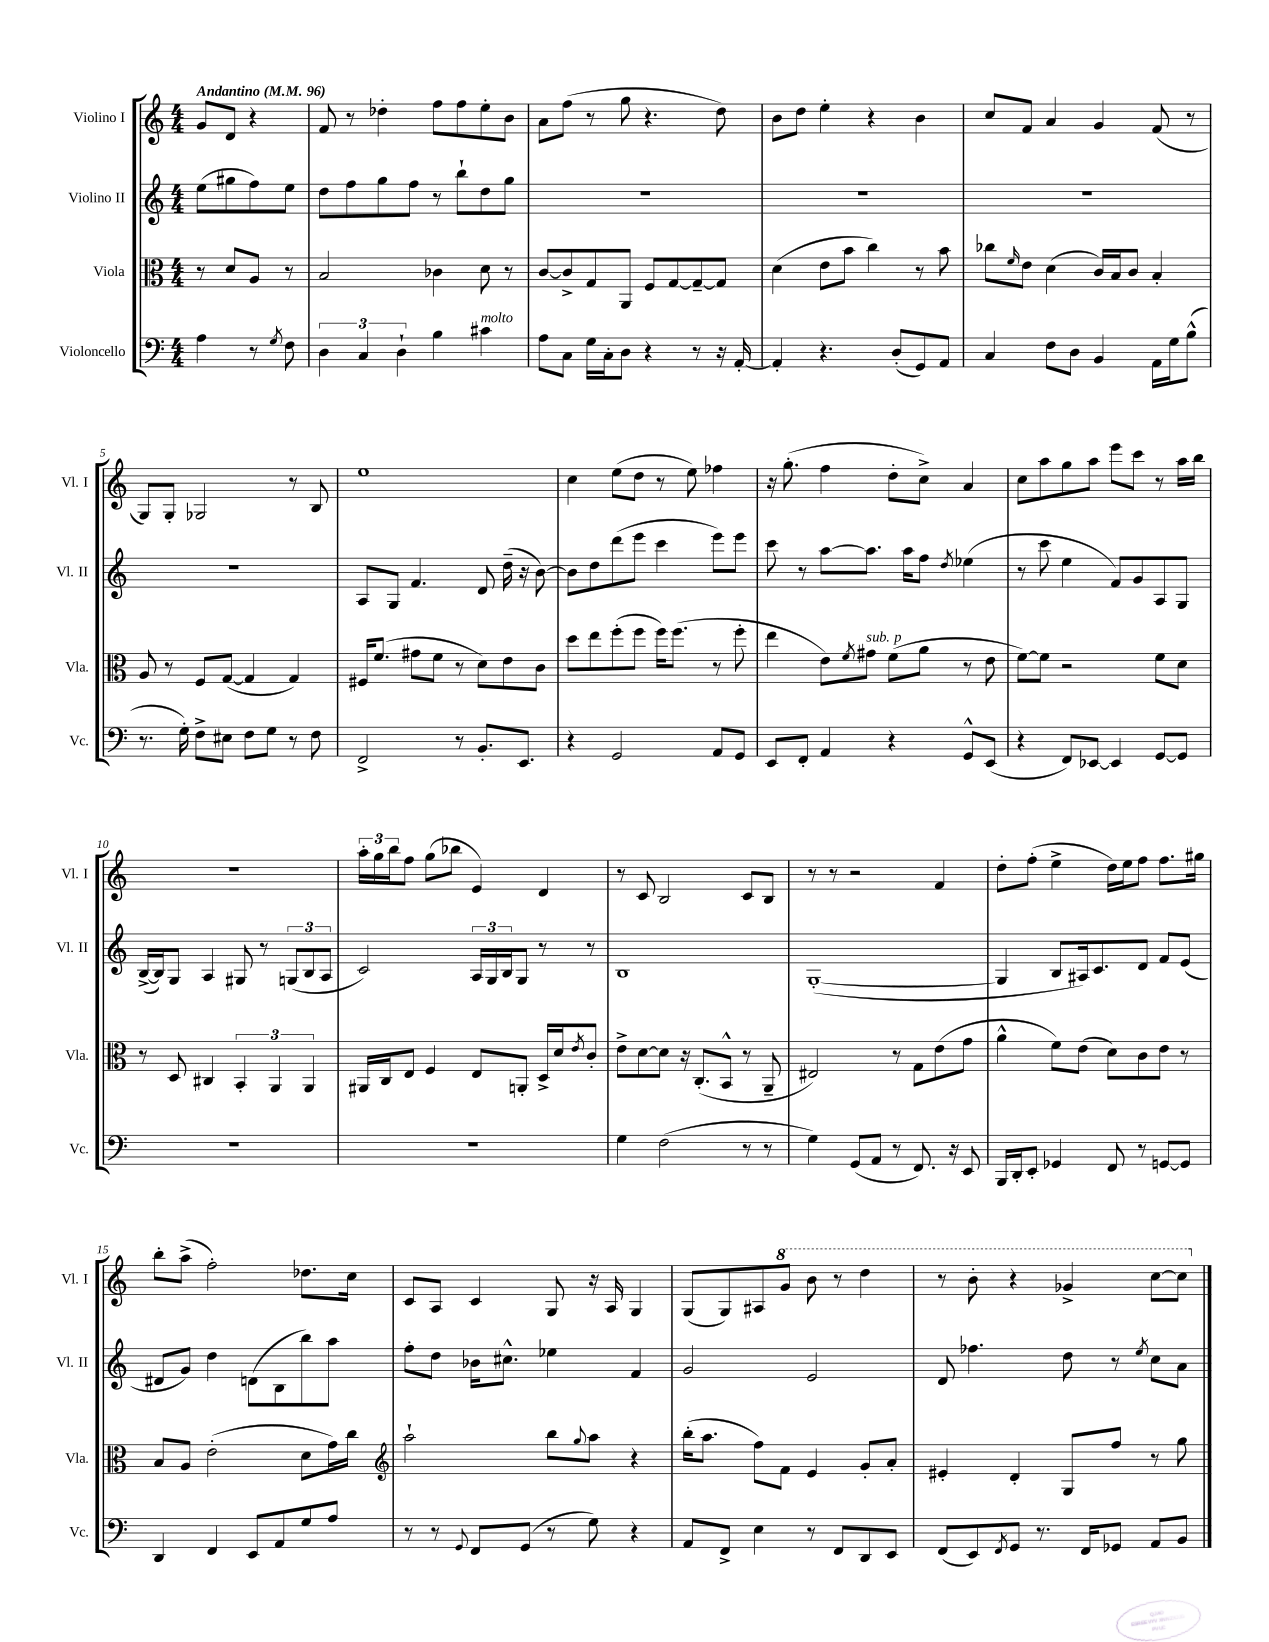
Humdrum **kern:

**kern	**kern	**kern	**kern
*staff4	*staff3	*staff2	*staff1
*clefF4	*clefC3	*clefG2	*clefG2
*k[]	*k[]	*k[]	*k[]
*M4/4	*M4/4	*M4/4	*M4/4
*MM96	*MM96	*MM96	*MM96
4A\	8r	(8ee\L	8g/L
.	8d/L	8gg#\	8d/J
8r	8A/J	8ff\)	4r
8qG/	.	.	.
8F\	8r	8ee\J	.
=	=	=	=
6D\	2B/	8dd\L	8f/
.	.	8ff\	8r
6C/	.	.	.
.	.	8gg\	4dd-'\
6D`\	.	.	.
.	.	8ff\J	.
4B\	4c-\	8r	8ff\L
.	.	8bb`\L	8ff\
4c#\	8d\	8dd\	8ee'\
.	8r	8gg\J	8b\J
=	=	=	=
8A\L	[8c/L	1r	8a\L
8C\J	8c^/]	.	(8ff\J
16G\LL	8G/	.	8r
16C'\J	.	.	.
8D\J	8AA/J	.	8gg\
4r	8F/L	.	4.r
.	[8G/	.	.
8r	8G~/_	.	.
16r	8G/]J	.	8dd\)
[16AA'/	.	.	.
=	=	=	=
4AA'/]	(4d\	1r	8b\L
.	.	.	8dd\J
4.r	8e\L	.	4ee'\
.	8b\J	.	.
.	4cc\)	.	4r
(8D'/L	.	.	.
8GG/)	8r	.	4b\
8AA/J	8b\	.	.
=	=	=	=
4C/	8cc-\L	1r	8cc/L
.	16qqf/	.	.
.	8e\J	.	8f/J
8F\L	(4d\	.	4a/
8D\J	.	.	.
4BB/	16c/LL)	.	4g/
.	16B/J	.	.
.	8c/J	.	.
16AA\LL	4B'/	.	(8f/
16G\J	.	.	.
(8B^^\J	.	.	8r
=	=	=	=
8.r	8A/	1r	8G/L)
.	8r	.	8G'/J
16G'\)	.	.	.
8F^\L	8F/L	.	2G-/
8E#\J	([8G/J	.	.
8F\L	4G/]	.	.
8G\J	.	.	.
8r	4G/)	.	8r
8F\	.	.	8B/
=	=	=	=
2FF^/	16F#/LK	8A/L	1ee
.	(8.f/J	.	.
.	.	8G/J	.
.	8g#\L	4.f/	.
.	8f\J	.	.
8r	8r	.	.
8.BB'/L	8d\L)	8d/	.
.	8e\	(16dd~\	.
8.EE/J	.	16r	.
.	8c\J	[8b\)	.
=	=	=	=
4r	8dd\L	8b\]L	4cc\
.	8ee\	8dd\	.
2GG/	(8ff'\	(8ddd\	(8ee\L
.	8ff\J	8eee\J	8dd\J
.	16ff\LK)	4ccc\	8r
.	(8.ff\J	.	.
.	.	.	8ee\)
8AA/L	8r	8eee\L)	4ff-\
8GG/J	8ff'\	8eee\J	.
=	=	=	=
8EE/L	4ee\	8ccc\	16r
.	.	.	(8.gg'\
8FF'/J	.	8r	.
4AA/	8e\L)	[8aa\L	4ff\
.	8qf/	.	.
.	8g#\J	8.aa\]J	.
4r	(8f\L	.	8dd'\L
.	.	16aa\LK	.
.	8a\J	8ff\J	8cc^\J)
.	.	8qdd/	.
8GG^^/L	8r	(4ee-\	4a/
(8EE/J	8e\	.	.
=	=	=	=
4r	[8f\L)	8r	8cc\L
.	8f\]J	8ccc\	8aa\
8FF/L)	2r	4ee\	8gg\
[8EE-/J	.	.	8aa\J
4EE-/]	.	8f/L)	8eee\L
.	.	8g/	8ccc\J
[8GG/L	8f\L	8A/	8r
8GG/]J	8d\J	8G/J	16aa\LL
.	.	.	16bb\JJ
=	=	=	=
1r	8r	([16B^/LL	1r
.	.	16B/]J)	.
.	8D/	8G/J	.
.	4C#/	4A/	.
.	6BB'/	8G#/	.
.	.	8r	.
.	6AA/	.	.
.	.	(12G/L	.
.	6AA/	12B/	.
.	.	12A/J	.
=	=	=	=
1r	16AA#/LL	2c/)	24aa'\LL
.	.	.	24gg\
.	16C/J	.	.
.	.	.	24bb\J
.	8E/J	.	8ff\J
.	4F/	.	(8gg\L
.	.	.	8bb-\J
.	8E/L	24A/LL	4e/)
.	.	24G/	.
.	.	24B/J	.
.	8AA'/J	8G/J	.
.	16D^/LL	8r	4d/
.	16d/J	.	.
.	8qe/	.	.
.	8c'/J	8r	.
=	=	=	=
4G\	8e^\L	1B	8r
.	[8d\	.	8c/
(2F\	8d\]J	.	2B/
.	16r	.	.
.	(8.C'/L	.	.
.	8BB^^/J	.	.
8r	8r	.	8c/L
8r	8AA~/	.	8B/J
=	=	=	=
4G\)	2E#/)	([1G'	8r
.	.	.	8r
(8GG/L	.	.	2r
8AA/J	.	.	.
8r	8r	.	.
8.FF/)	8G\L	.	.
.	(8e\	.	4f/
16r	.	.	.
8EE/	8g\J	.	.
=	=	=	=
16BBB/LL	4a^^\	4G/]	8dd'\L
16DD'/J	.	.	.
8EE'/J	.	.	(8ff'\J
4GG-/	8f\L)	8B/L	4ee^\
.	(8e\J	16A#/k)	.
.	.	8.c/	.
8FF/	8d\L)	.	16dd\LL)
.	.	.	16ee\J
8r	8c\	8d/J	8ff\J
[8GG/L	8e\J	8f/L	8.ff\L
8GG/]J	8r	(8e/J	.
.	.	.	16gg#\Jk
=	=	=	=
4DD/	8B/L	8d#/L	8bb'\L
.	8A/J	8g/J)	(8aa^\J
4FF/	(2e'\	4dd\	2ff'\)
8EE/L	.	(8d\L	.
8AA/	.	8B\	.
8G/	8d\L	8bb\)	8.dd-\L
8A/J	16g\L)	8aa\J	.
.	16cc\JJ	.	16cc\Jk
=	=	=	=
*	*clefG2	*	*
8r	2aa`\	8ff'\L	8c/L
8r	.	8dd\J	8A/J
8qqGG/	.	.	.
8FF/L	.	16b-\LK	4c/
.	.	8.cc#^^\J	.
(8GG/J	.	.	.
8r	8bb\L	4ee-\	8G/
.	8qqgg/	.	.
8G\)	8aa\J	.	16r
.	.	.	16A/
4r	4r	4f/	4G/
=	=	=	=
8AA/L	(16bb'\LK	2g/	(8G/L
.	8.aa\J	.	.
8FF^/J	.	.	8G/)
4E\	8ff\L)	.	8A#/
.	8f\J	.	8gg/J
8r	4e/	2e/	8bb\
8FF/L	.	.	8r
8DD/	8g'/L	.	4ddd\
8EE/J	8a'/J	.	.
=	=	=	=
(8FF/L	4e#'/	8d/	8r
8EE/)	.	4.ff-\	8bb'\
8qFF/	.	.	.
8GG/J	4d'/	.	4r
8.r	.	.	.
.	8G/L	8dd\	4gg-^/
16FF/LK	.	.	.
8GG-/J	8ff/J	8r	.
.	.	8qee/	.
8AA/L	8r	8cc\L	[8ccc\L
8BB/J	8gg\	8a\J	8ccc\]J
==	==	==	==
*-	*-	*-	*-
